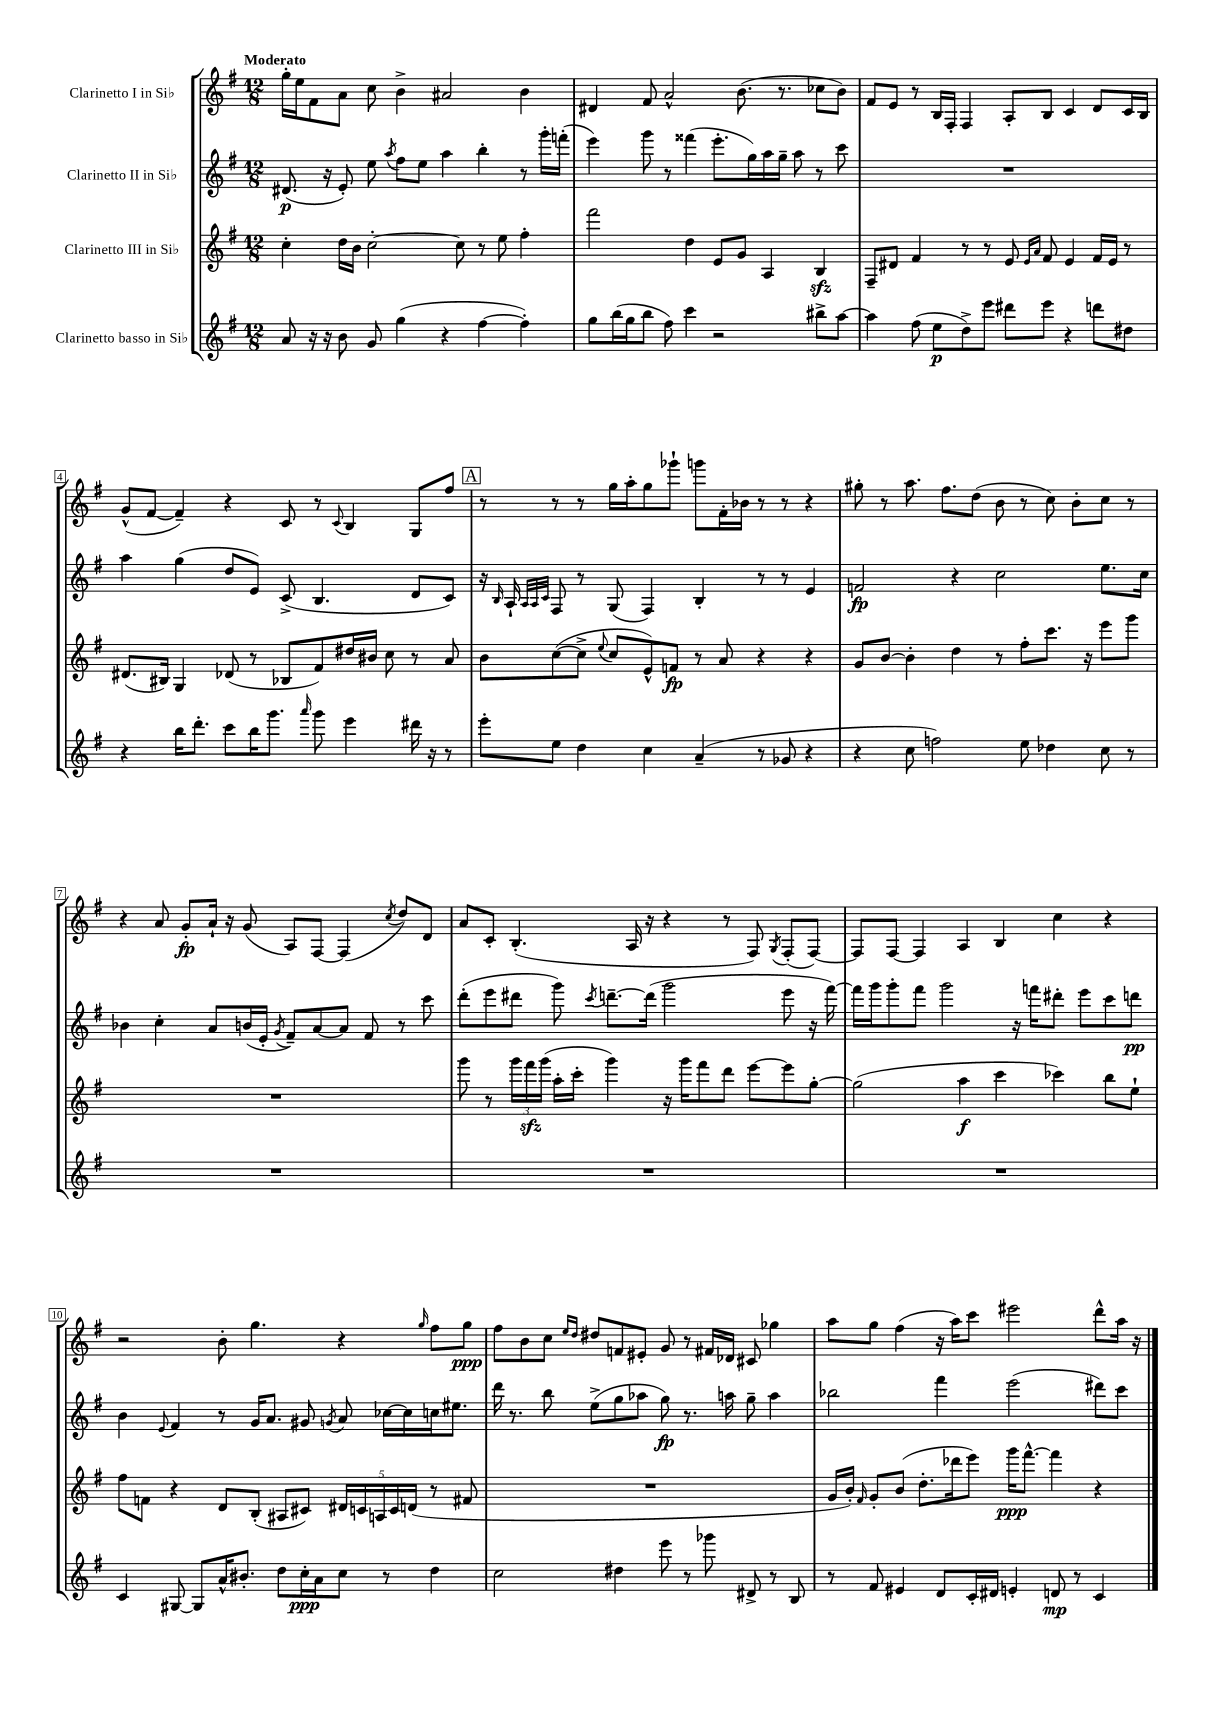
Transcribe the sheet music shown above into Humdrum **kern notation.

**kern	**kern	**kern	**kern
*staff4	*staff3	*staff2	*staff1
*clefG2	*clefG2	*clefG2	*clefG2
*k[f#]	*k[f#]	*k[f#]	*k[f#]
*M12/8	*M12/8	*M12/8	*M12/8
8a	4cc'	(8.d#	16gg'
.	.	.	16ee
16r	.	.	8f#
16r	.	16r	.
8b	16dd	8e')	8a
.	16b	.	.
8g	[2cc'	8ee	8cc
.	.	8qaa	.
(4gg	.	8ff#	4b^
.	.	8ee	.
4r	.	4aa	2a#
.	8cc]	.	.
[4ff#	8r	4bb'	.
.	8ee	.	.
4ff#'])	4ff#'	8r	4b
.	.	16ggg'	.
.	.	(16fff'	.
=	=	=	=
8gg	2fff#	4eee)	4d#
(16bb	.	.	.
16gg	.	.	.
8bb	.	8ggg	8f#
8ff#)	.	8r	2a^^
4ccc	4dd	(4fff##	.
2r	8e	8.eee'	.
.	8g	.	(8.b
.	.	16gg)	.
.	4A	16aa	.
.	.	16gg~	8.r
.	.	8aa	.
8bb#^	4B	8r	8cc-
[8aa	.	8ccc	8b)
=	=	=	=
4aa]	8F#~	1.r	8f#
.	8d#	.	8e
(8ff#	4f#	.	8r
8ee	.	.	16B
.	.	.	16F#'
8dd^)	8r	.	4F#
8eee	8r	.	.
8ddd#	8e	.	8A'
.	16qqe	.	.
.	16qqa	.	.
8eee	8f#	.	8B
4r	4e	.	4c
8ddd	16f#	.	8d
.	16e	.	.
8dd#	8r	.	16c
.	.	.	16B
=	=	=	=
4r	(8.d#	4aa	(8g^^
.	.	.	[8f#
.	16B#)	.	.
16bb	4G	(4gg	4f#~])
8.ddd'	.	.	.
8ccc	(8d-	8dd	4r
16bb	8r	8e)	.
8.ggg	.	.	.
.	8B-	(8c^	8c
16qqaaa	.	.	.
8ggg	8f#)	4.B	8r
.	.	.	8qqc
4eee	16dd#	.	4B
.	16b#	.	.
.	8cc	.	.
16ddd#	8r	8d	8G
16r	.	.	.
8r	8a	8c)	8ff#
=	=	=	=
8eee'	8b	16r	8r
.	.	16qqB	.
.	.	16A`	.
.	.	32qqA	.
.	.	32qqA	.
.	.	32qqc	.
8ee	([8cc	8F#	8r
4dd	8cc^]	8r	8r
.	8qqee	.	.
.	8cc	(8G	16gg
.	.	.	16aa'
4cc	8e^^)	4F#)	8gg
.	8f	.	8ggg-`
(4a~	8r	4B'	8ggg
.	8a	.	16f#'
.	.	.	16b-
8r	4r	8r	8r
8g-	.	8r	8r
4r	4r	4e	4r
=	=	=	=
4r	8g	2f	8gg#'
.	[8b	.	8r
8cc	4b']	.	8.aa
2ff)	.	.	.
.	.	.	8.ff#
.	4dd	4r	.
.	.	.	(8dd
.	8r	2cc	8b
8ee	8ff#'	.	8r
4dd-	8.ccc	.	8cc)
.	.	.	8b'
.	16r	.	.
8cc	8eee	8.ee	8cc
8r	8ggg	.	8r
.	.	16cc	.
=	=	=	=
1.r	1.r	4b-	4r
.	.	4cc'	8a
.	.	.	8g'
.	.	8a	16a`
.	.	.	16r
.	.	(16b	(8g
.	.	16e'	.
.	.	8qg	.
.	.	8f#~)	8A)
.	.	[8a	[8F#
.	.	8a]	(4F#]
.	.	8f#	.
.	.	.	8qcc
.	.	8r	8dd)
.	.	8ccc	8d
=	=	=	=
1.r	8ggg	(8ddd'	8a
.	8r	8eee	8c'
.	24ggg	8ddd#	(4.B'
.	24fff#	.	.
.	(24ggg	.	.
.	16aa'	8ggg)	.
.	16ccc'	.	.
.	.	8qccc	.
.	4ggg)	[8.ddd~	.
.	.	.	16A
.	.	(16ddd]	16r
.	16r	2ggg	4r
.	16ggg	.	.
.	8fff#	.	.
.	8ddd	.	8r
.	[8eee	.	8F#)
.	.	.	8qG
.	8eee]	8eee	(8F#'
.	[8gg'	16r	[8F#)
.	.	[16fff#)	.
=	=	=	=
1.r	(2gg]	16fff#]	8F#]
.	.	16ggg	.
.	.	8ggg'	[8F#
.	.	8fff#	4F#]
.	.	2ggg	.
.	4aa	.	4A
.	4ccc	.	4B
.	.	16r	.
.	.	16fff	.
.	4ccc-)	8ddd#'	4cc
.	.	8eee	.
.	8bb	8ccc	4r
.	8ee`	8ddd	.
=	=	=	=
4c	8ff#	4b	2r
.	8f	.	.
.	.	8qqe	.
[8G#	4r	4f#	.
8G#]	.	.	.
16a^^	8d	8r	8b'
8.b#'	.	.	.
.	(8B'	16g	4.gg
.	.	8.a	.
8dd	8A#	.	.
16cc'	8c#)	8g#	.
16a	.	.	.
.	.	8qg	.
8cc	20d#	8a	4r
.	20c	.	.
.	20A	.	.
8r	.	[16cc-	.
.	20c	.	.
.	.	16cc-]	.
.	(20d	.	.
.	.	.	16qqgg
4dd	8r	16cc	8ff#
.	.	8.ee#	.
.	8f#	.	8gg
=	=	=	=
2cc	1.r	16ddd	8ff#
.	.	8.r	.
.	.	.	8b
.	.	8bb	8cc
.	.	.	16qqee
.	.	.	16qqdd
.	.	(8ee^	8dd#
4dd#	.	8gg	8f
.	.	8aa-	8e#'
8eee	.	8gg)	8g
8r	.	8.r	8r
8ggg-	.	.	16f#
.	.	16aa	16d-
8d#^	.	8gg~	8c#
8r	.	4aa	4gg-
8B	.	.	.
=	=	=	=
8r	16g	2bb-	8aa
.	16b')	.	.
.	16qqf#	.	.
8f#	8g'	.	8gg
4e#	(8b	.	(4ff#
.	8.dd'	.	.
8d	.	4fff#	16r
.	16ddd-	.	16aa)
16c'	8eee)	.	8ccc
16d#	.	.	.
4e'	16ggg	(2eee	2eee#
.	[8.fff#^^	.	.
8d	4fff#]	.	.
8r	.	.	.
4c	4r	8ddd#)	8ddd^^
.	.	8ccc	16aa
.	.	.	16r
==	==	==	==
*-	*-	*-	*-
